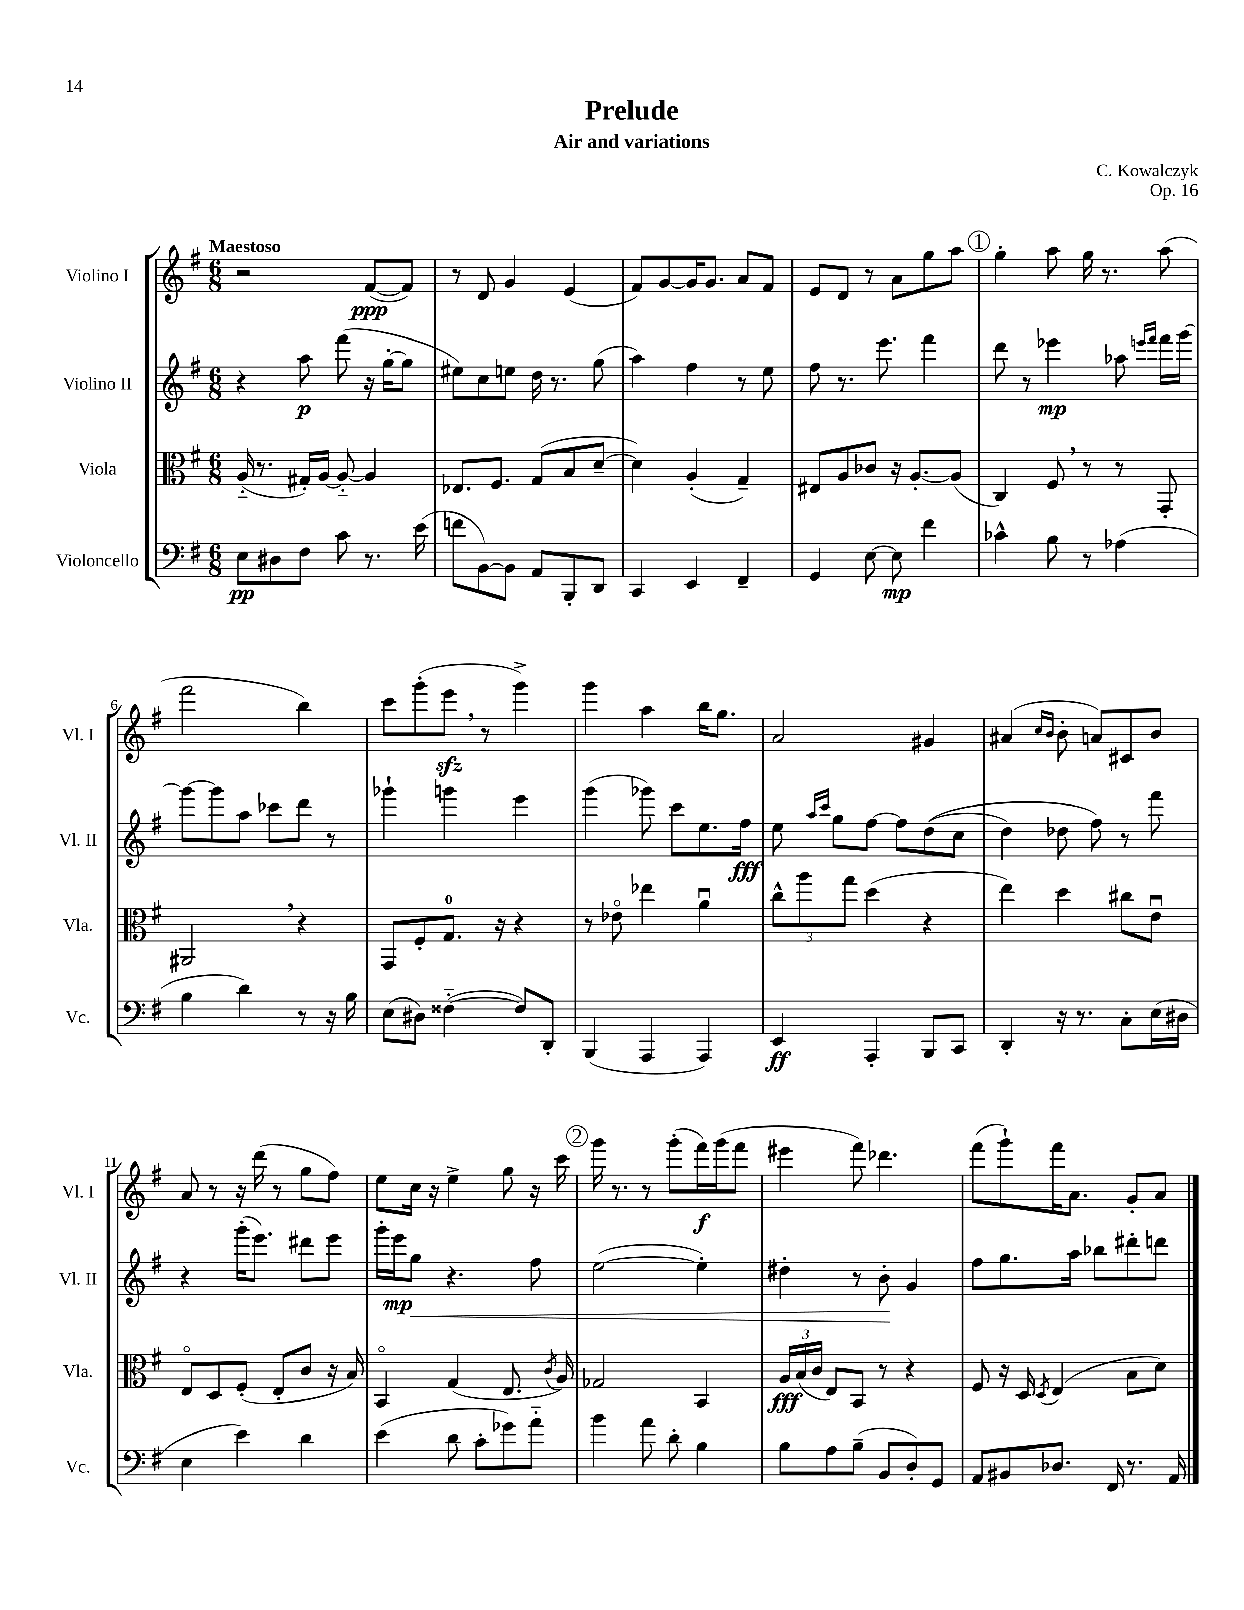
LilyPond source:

\header { title = "Prelude" composer = "C. Kowalczyk" subtitle = "Air and variations" opus = "Op. 16" }
<<
\new StaffGroup <<
\new Staff = "s0" \with { instrumentName = "Violino I" shortInstrumentName = "Vl. I" } {
    \clef treble \key g \major \numericTimeSignature \time 6/8 \tempo "Maestoso"
    \autoBeamOff r2 fis'8[~\ppp( fis'8]) |
    r8 d'8 g'4 e'4( |
    fis'8[) g'8~ g'16 g'8.] a'8[ fis'8] |
    e'8[ d'8] r8 a'8[ g''8 a''8] |
    \mark \markup { \circle "1" } g''4-. a''8 g''16 r8. a''8( |
    fis'''2 b''4) |
    c'''8[ g'''8-.( e'''8]\sfz \breathe r8 g'''4->) |
    g'''4 a''4 b''16[ g''8.] |
    a'2 gis'4 |
    ais'4( \grace { c''16[ b'16] } b'8-. a'8[) cis'8 b'8] |
    a'8 r8 r16 d'''16( r8 g''8[ fis''8]) |
    e''8[ c''16] r16 e''4-> g''8 r16 c'''16 |
    \mark \markup { \circle "2" } g'''16 r8. r8 g'''8[-.( fis'''16\f) g'''16( fis'''8] |
    eis'''4 fis'''8) des'''4. |
    fis'''8[( g'''8-!) fis'''16 a'8.] g'8[-. a'8] \bar "|." |
}
\new Staff = "s1" \with { instrumentName = "Violino II" shortInstrumentName = "Vl. II" } {
    \clef treble \key g \major \numericTimeSignature \time 6/8
    \autoBeamOff r4 a''8\p fis'''8( r16 g''16[~-. g''8] |
    eis''8[) c''8 e''8] d''16 r8. g''8( |
    a''4) fis''4 r8 e''8 |
    fis''8 r8. e'''8. fis'''4 |
    \mark \markup { \circle "1" } d'''8 r8 ees'''4\mp aes''8 \grace { e'''16[ fis'''16] } fis'''16[ g'''16]~ |
    g'''8[~ g'''8 a''8] ces'''8[ d'''8] r8 |
    ges'''4-! g'''4 e'''4 |
    g'''4( ges'''8) c'''8[ e''8. fis''16]\fff |
    e''8 \grace { a''16[ c'''16] } g''8[ fis''8]~ fis''8[ d''8(\( c''8] |
    d''4) des''8 fis''8\) r8 fis'''8 |
    r4 g'''16[-.( e'''8.]) dis'''8[ e'''8] |
    g'''16[-. e'''16\mp g''8]\< r4. fis''8 |
    \mark \markup { \circle "2" } e''2~( e''4-.) |
    dis''4-. r8 b'8-.\! g'4 |
    fis''8[ g''8. a''16] bes''8[ dis'''8-. d'''8] \bar "|." |
}
\new Staff = "s2" \with { instrumentName = "Viola" shortInstrumentName = "Vla." } {
    \clef alto \key g \major \numericTimeSignature \time 6/8
    \autoBeamOff a16-_( r8. gis16[-.) a16]~ a8~-_ a4 |
    ees8.[ fis8.] g8[( b8 d'8]~-- |
    d'4) a4-.( g4--) |
    eis8[ a8 ces'8] r16 a8.[~-. a8]( |
    \mark \markup { \circle "1" } c4) fis8 \breathe r8 r8 g,8-. |
    ais,2 \breathe r4 |
    g,8[ fis8-. g8.]-0 r16 r4 |
    r8 ees'8\flageolet ees''4 a'4\downbow |
    \tuplet 3/2 { c''8[-^ a''8 g''8] } d''4( r4 |
    e''4) d''4 cis''8[ e'8]\downbow |
    e8[\flageolet d8 fis8]-.( e8[-. c'8] r16 b16) |
    b,4\flageolet g4( e8. \acciaccatura { c'8 } a16) |
    \mark \markup { \circle "2" } ges2 b,4 |
    \tuplet 3/2 { a16[\fff b16( c'16] } e8[) b,8] r8 r4 |
    fis8 r16 d16 \acciaccatura { d8 } e4( b8[ d'8]) \bar "|." |
}
\new Staff = "s3" \with { instrumentName = "Violoncello" shortInstrumentName = "Vc." } {
    \clef bass \key g \major \numericTimeSignature \time 6/8
    \autoBeamOff e8[\pp dis8 fis8] c'8 r8. e'16( |
    f'8[ b,8~) b,8] a,8[ b,,8-. d,8] |
    c,4 e,4 fis,4-- |
    g,4 e8~ e8\mp fis'4 |
    \mark \markup { \circle "1" } ces'4-^ b8 r8 aes4( |
    b4 d'4) r8 r16 b16 |
    e8[( dis8]) fisis4~-_( fisis8[) d,8]-. |
    b,,4( a,,4 a,,4) |
    e,4\ff a,,4-. b,,8[ c,8] |
    d,4-. r16 r8. c8[-. e16( dis16] |
    e4 e'4) d'4 |
    e'4( d'8 c'8[-. ges'8) a'8]-_ |
    \mark \markup { \circle "2" } b'4 a'8 d'8-. b4 |
    b8[ a8 b8]--( b,8[ d8-.) g,8] |
    a,8[ bis,8 des8.] fis,16 r8. a,16 \bar "|." |
}
>>
>>
